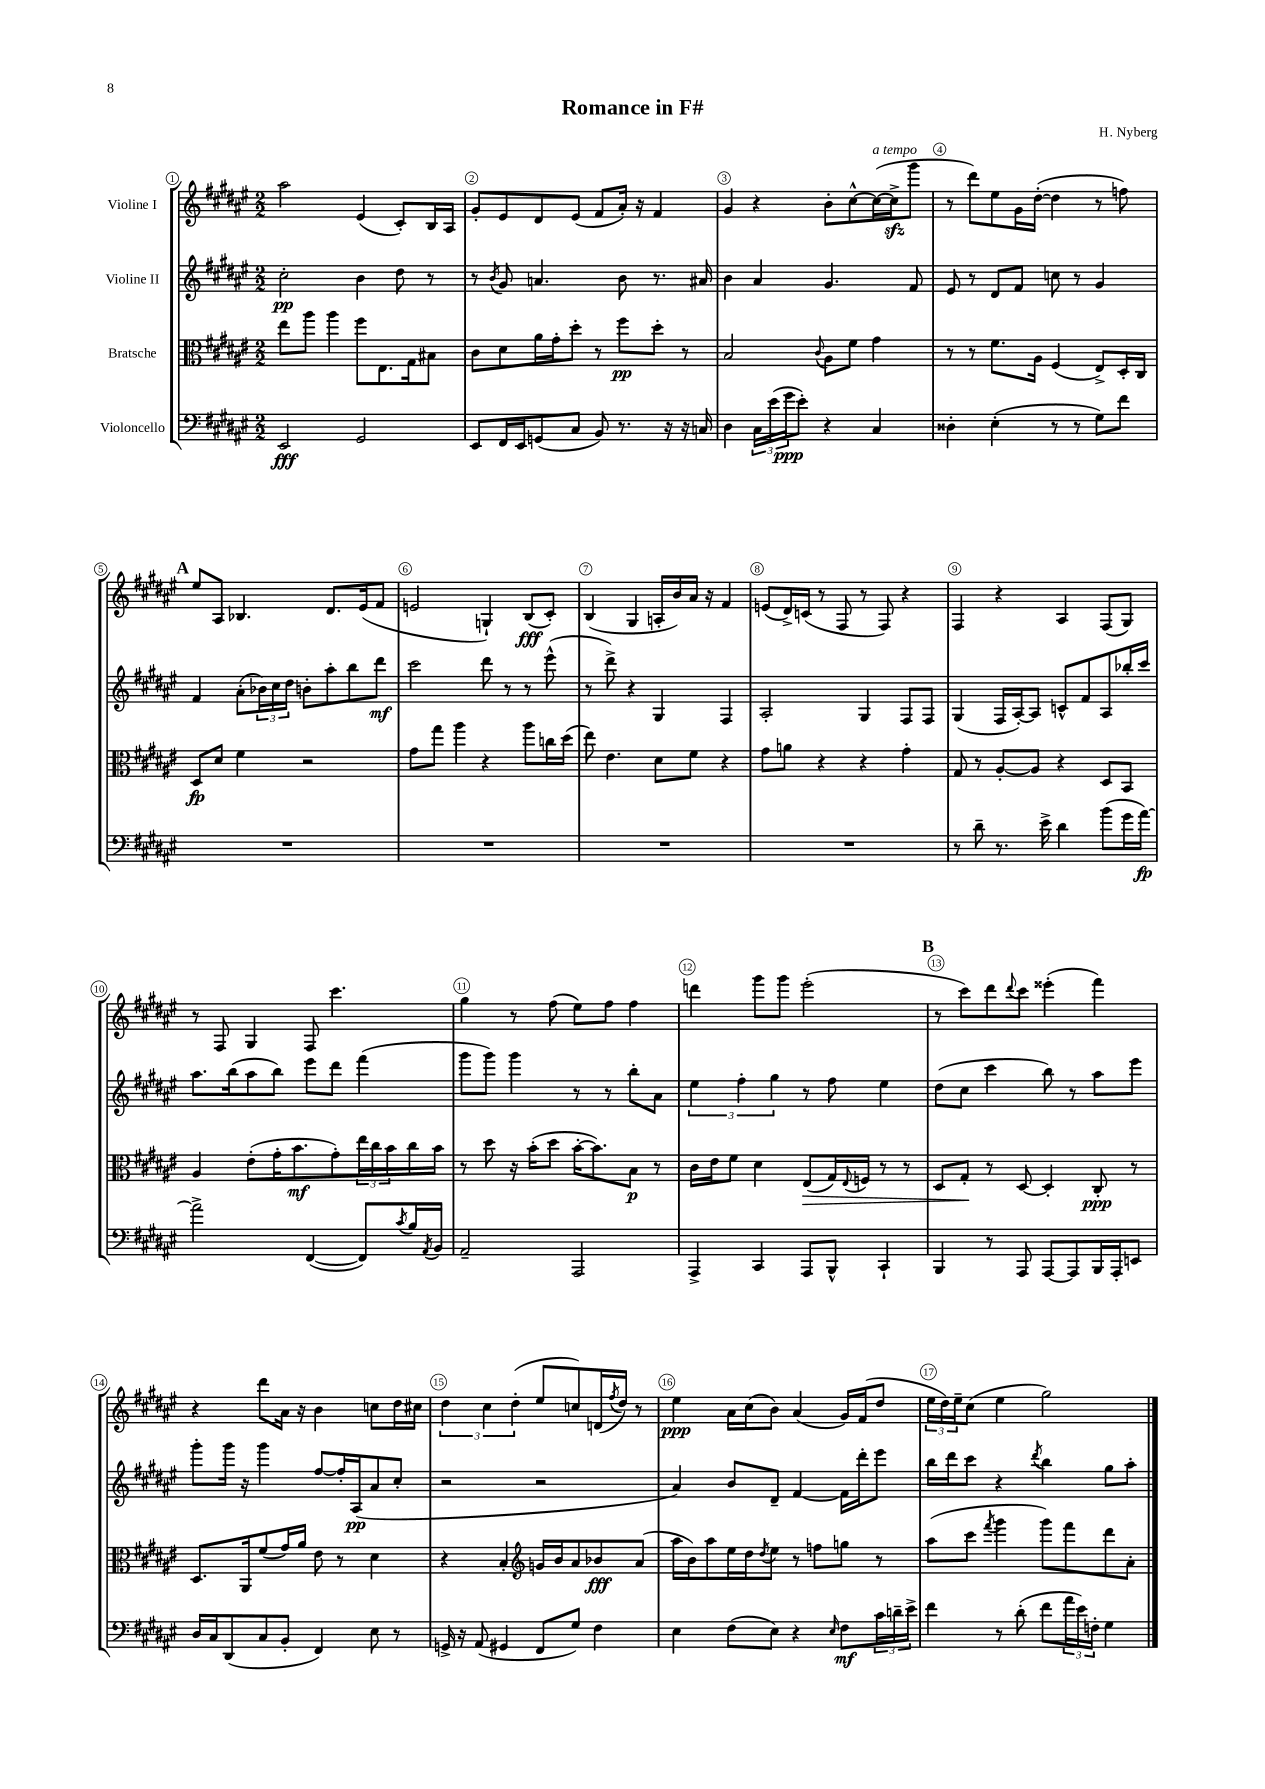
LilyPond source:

\header { title = "Romance in F#" composer = "H. Nyberg" }
<<
\new StaffGroup <<
\new Staff = "s0" \with { instrumentName = "Violine I" } {
    \clef treble \key fis \major \numericTimeSignature \time 2/2
    ais''2 eis'4( cis'8-.) b16 ais16 |
    gis'8-. eis'8 dis'8 eis'8( fis'8 ais'16-.) r16 fis'4 |
    gis'4 r4 b'8-. cis''8~-^ cis''16~^\markup { \italic "a tempo" }( cis''16->\sfz gis'''8 |
    r8 dis'''8) eis''8 gis'16 dis''16~-.( dis''4 r8 f''8) |
    \mark \markup { \bold "A" } eis''8 ais8 bes4. dis'8. eis'16( fis'8 |
    e'2 g4-!) b8\fff( cis'8-.) |
    b4( gis4 a16-. b'16) ais'16 r16 fis'4 |
    e'8( dis'16->) c'16( r8 fis8 r8 fis8) r4 |
    fis4 r4 ais4 fis8( gis8) |
    r8 fis8 gis4 fis8 cis'''4. |
    gis''4 r8 fis''8( eis''8) fis''8 fis''4 |
    d'''4 gis'''8 gis'''8 eis'''2-.( |
    \mark \markup { \bold "B" } r8 cis'''8) dis'''8 \appoggiatura { dis'''8 } cis'''8 eisis'''4-.( fis'''4) |
    r4 dis'''8 ais'16 r16 b'4 c''8 dis''16 cis''16 |
    \tuplet 3/2 { dis''4 cis''4 dis''4-.( } eis''8 c''8) d'16( \acciaccatura { fis''8 } dis''16) r8 |
    eis''4\ppp ais'16 cis''16( b'8) ais'4( gis'16) fis'16( dis''8 |
    \tuplet 3/2 { eis''16 dis''16) eis''16-- } cis''8( eis''4 gis''2) \bar "|." |
}
\new Staff = "s1" \with { instrumentName = "Violine II" } {
    \clef treble \key fis \major \numericTimeSignature \time 2/2
    cis''2-.\pp b'4 dis''8 r8 |
    r8 \acciaccatura { b'8 } gis'8 a'4. b'8 r8. ais'16 |
    b'4 ais'4 gis'4. fis'8 |
    eis'8 r8 dis'8 fis'8 c''8 r8 gis'4 |
    \mark \markup { \bold "A" } fis'4 ais'8-.( \tuplet 3/2 { bes'16) cis''16 dis''16 } b'8-. ais''8-. b''8 dis'''8\mf |
    cis'''2 dis'''8 r8 r8 eis'''8-^( |
    r8 dis'''8->) r4 gis4 fis4 |
    ais2-. gis4 fis8 fis8 |
    gis4( fis16 ais16~-.) ais8 c'8-^ fis'8 ais8 bes''16-. cis'''16 |
    ais''8. b''16( ais''8 b''8) eis'''8 dis'''8 fis'''4( |
    gis'''8 gis'''8) gis'''4 r8 r8 b''8-. ais'8 |
    \tuplet 3/2 { eis''4 fis''4-. gis''4 } r8 fis''8 eis''4 |
    \mark \markup { \bold "B" } dis''8( cis''8 cis'''4 b''8) r8 ais''8 eis'''8 |
    gis'''8-. gis'''16 r16 gis'''4 fis''8~ fis''16-. ais16\pp( ais'8 cis''8-. |
    r2 r2 |
    ais'4) b'8 dis'8-- fis'4~ fis'16 dis'''16-. eis'''8 |
    b''16 dis'''16 cis'''8 r4 \acciaccatura { dis'''8 } b''4 gis''8 ais''8-. \bar "|." |
}
\new Staff = "s2" \with { instrumentName = "Bratsche" } {
    \clef alto \key fis \major \numericTimeSignature \time 2/2
    eis''8 ais''8 ais''4 fis''8 eis8. gis16 bis8 |
    cis'8 dis'8 ais'16 gis'16-. dis''8-. r8 fis''8\pp dis''8-. r8 |
    b2 \appoggiatura { cis'8 } ais8 fis'8 gis'4 |
    r8 r8 fis'8. ais16 fis4( eis8->) dis16-. cis16 |
    \mark \markup { \bold "A" } dis8\fp dis'8 fis'4 r2 |
    gis'8 gis''8 ais''4 r4 ais''8 c''16 dis''16( |
    eis''8) eis'4. dis'8 fis'8 r4 |
    gis'8 a'8 r4 r4 gis'4-. |
    gis8 r8 ais8~-. ais8 r4 dis8 b,8 |
    ais4 eis'8-.( gis'16-. b'8.\mf gis'8-.) \tuplet 3/2 { eis''16 cis''16 b'16 } cis''16 b'16 |
    r8 dis''8 r16 b'16-.( dis''8 b'16~-. b'8.) b8\p r8 |
    cis'16 eis'16 fis'8 dis'4 eis8\>( gis16) \appoggiatura { eis8 } f16 r8 r8 |
    \mark \markup { \bold "B" } dis8 gis8-.\! r8 dis8~ dis4-. cis8-.\ppp r8 |
    dis8. ais,16 fis'8( gis'16) ais'16 eis'8 r8 dis'4 |
    r4 b4-. \clef treble g'16 b'16 ais'8 bes'8\fff ais'8( |
    ais''16 b'16) ais''8 eis''16 dis''16 \acciaccatura { dis''8 } eis''8 r8 f''8 g''8 r8 |
    ais''8( cis'''8 \acciaccatura { fis'''8 } gis'''4 gis'''8) fis'''8 dis'''8 ais'8-. \bar "|." |
}
\new Staff = "s3" \with { instrumentName = "Violoncello" } {
    \clef bass \key fis \major \numericTimeSignature \time 2/2
    eis,2\fff gis,2 |
    eis,8 fis,16 eis,16 g,8( cis8 b,8) r8. r16 r16 c16 |
    dis4 \tuplet 3/2 { cis16 eis'16( gis'16\ppp } eis'8-.) r4 cis4 |
    disis4-. eis4-.( r8 r8 gis8) fis'8 |
    \mark \markup { \bold "A" } R1 |
    R1 |
    R1 |
    R1 |
    r8 dis'8-- r8. eis'16-> dis'4 b'8( gis'16 ais'16~\fp) |
    ais'2-> fis,4~( fis,8) \acciaccatura { cis'8 } b16 \acciaccatura { ais,8 } b,16 |
    ais,2-- ais,,2 |
    ais,,4-> cis,4 ais,,8 b,,8-^ cis,4-! |
    \mark \markup { \bold "B" } b,,4 r8 ais,,8 ais,,8~ ais,,8 b,,16 ais,,16-. e,8 |
    dis16 cis16 dis,8( cis8 b,8-. fis,4) eis8 r8 |
    g,16-> r16 ais,8( gis,4 fis,8 gis8) fis4 |
    eis4 fis8( eis8) r4 \grace { eis16 } fis8\mf \tuplet 3/2 { cis'16 d'16-- eis'16-> } |
    fis'4 r8 dis'8-.( fis'8 \tuplet 3/2 { ais'16 eis'16) f16-. } gis4 \bar "|." |
}
>>
>>
\layout { \context { \Score \override BarNumber.break-visibility = ##(#f #t #t) barNumberVisibility = #all-bar-numbers-visible \override BarNumber.stencil = #(make-stencil-circler 0.1 0.3 ly:text-interface::print) } }
